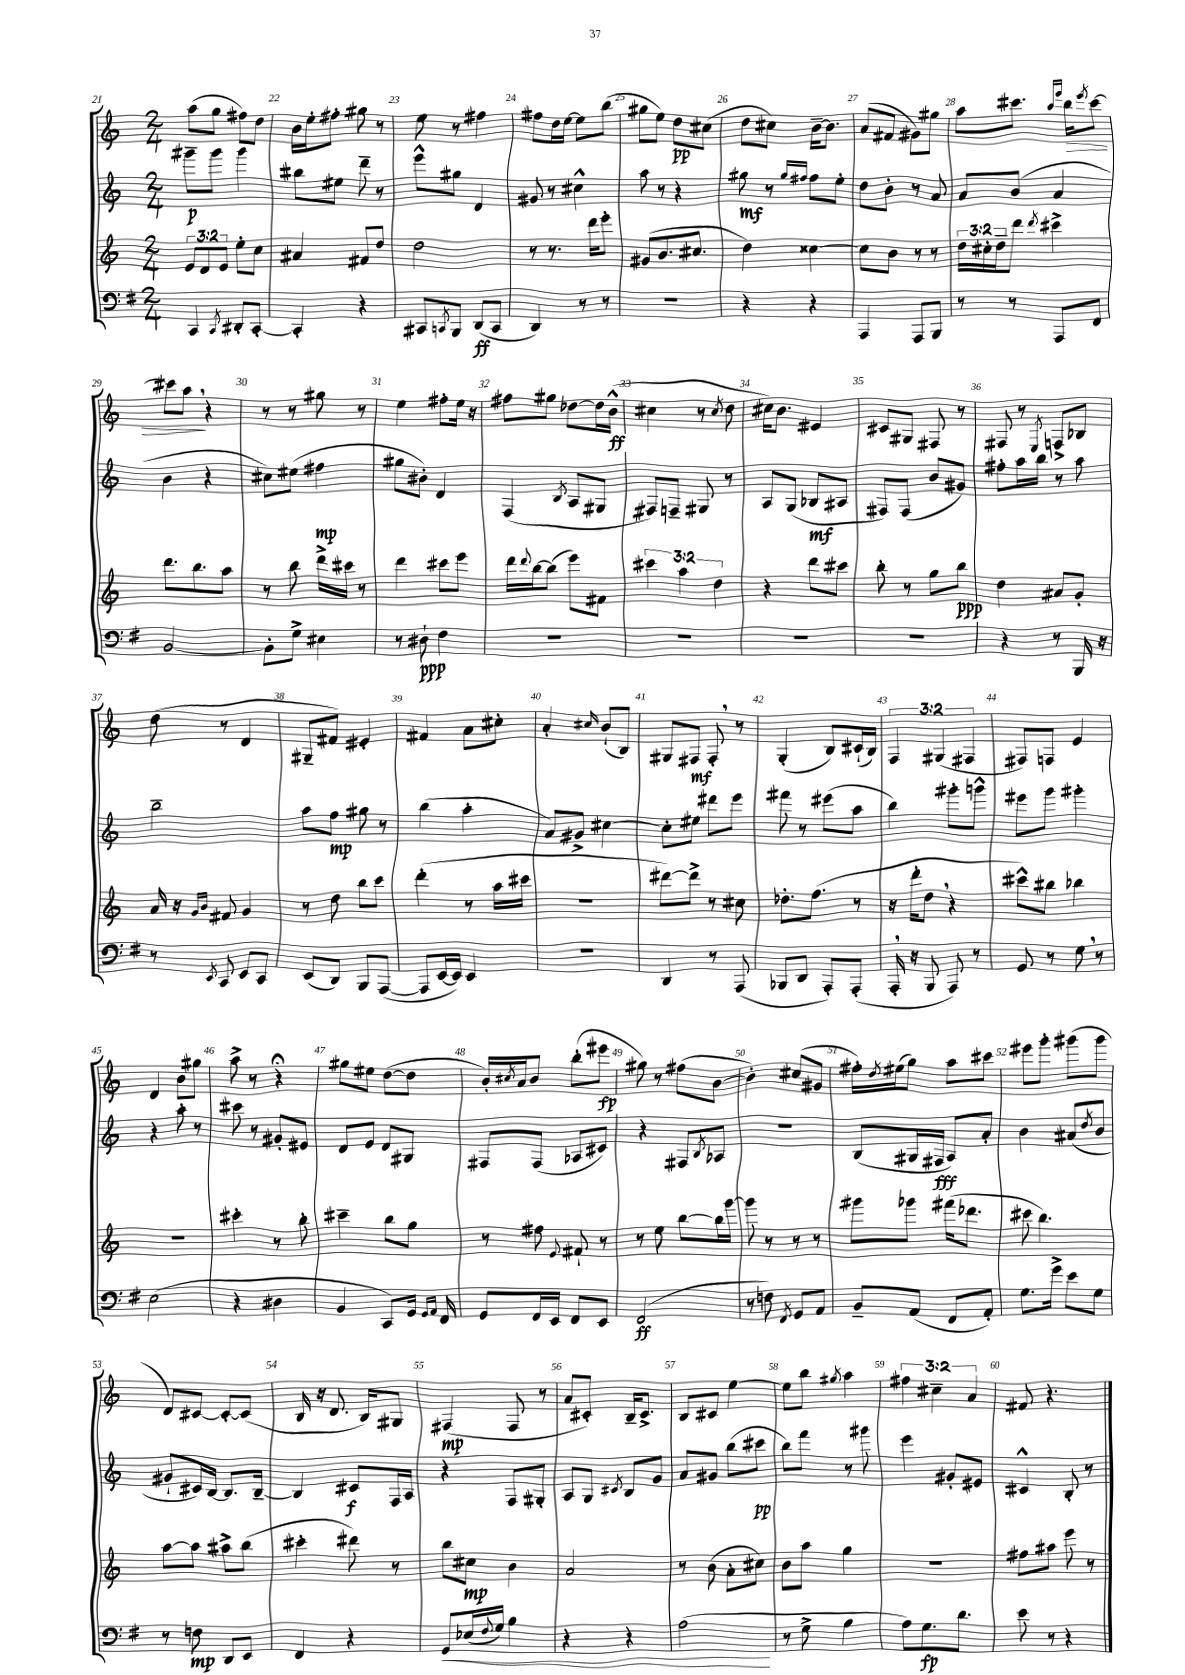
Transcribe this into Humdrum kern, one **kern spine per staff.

**kern	**dynam	**kern	**dynam	**kern	**dynam	**kern	**dynam
*part4	*part4	*part3	*part3	*part2	*part2	*part1	*part1
*staff4	*staff4	*staff3	*staff3	*staff2	*staff2	*staff1	*staff1
*clefF4	*	*clefG2	*	*clefG2	*	*clefG2	*
*k[f#]	*	*k[]	*	*k[]	*	*k[]	*
*M2/4	*	*M2/4	*	*M2/4	*	*M2/4	*
=21	=21	=21	=21	=21	=21	=21	=21
4CC/	.	12e/L	.	8ggg#X~\L	p	(8aa\L	.
.	.	12d/	.	.	.	.	.
.	.	.	.	8ggg#\J	.	8gg\J	.
.	.	12e/J	.	.	.	.	.
8qCC/	.	.	.	.	.	.	.
8DD#X'/L	.	8ee'\L	.	4ggg#\	.	8ff#X\L)	.
[8CC'/J	.	8cc\J	.	.	.	8dd\J	.
=22	=22	=22	=22	=22	=22	=22	=22
4CC'/]	.	4a#X/	.	8bb#X\L	.	16b\LL	.
.	.	.	.	.	.	16ee'\J	.
.	.	.	.	8ee#X\J	.	8ff#X'\J	.
4r	.	8f#X/L	.	8ddd~\	.	8gg#X\	.
.	.	8dd/J	.	8r	.	8r	.
=23	=23	=23	=23	=23	=23	=23	=23
8CC#X/L	.	2dd\	.	8eee^^\L	.	8ee\	.
8qCCn/	.	.	.	.	.	.	.
8BBB/J	.	.	.	8gg#X\J	.	8r	.
(8DD/L	ff	.	.	4d/	.	4ff#X\	.
8CC/J	.	.	.	.	.	.	.
=24	=24	=24	=24	=24	=24	=24	=24
4DD/)	.	8r	.	8g#X/	.	8ff#X\L	.
.	.	8.r	.	8r	.	16dd\L	.
.	.	.	.	.	.	[16ee\JJ	.
8r	.	.	.	4cc#X^^\	.	8ee\L]	.
.	.	16ddd\KL	.	.	.	.	.
8r	.	8eee'\J	.	.	.	(8bb\J	.
=25	=25	=25	=25	=25	=25	=25	=25
2r	.	(8g#X/L	.	8aa\	.	8gg#X\L	.
.	.	8.b/	.	8r	.	8ee\J)	.
.	.	.	.	4r	.	8dd\L	pp
.	.	8.cc#X/J	.	.	.	.	.
.	.	.	.	.	.	(8cc#X\J	.
=26	=26	=26	=26	=26	=26	=26	=26
4r	.	4dd\)	.	8gg#X\	mf	8dd\L	.
.	.	.	.	8r	.	8cc#X\J)	.
.	.	.	.	16qqgg#/LL	.	.	.
.	.	.	.	16qqff#X/JJ	.	.	.
4r	.	[4cc##X\	.	8ff#\L	.	[16b~\KL	.
.	.	.	.	.	.	8.b\J]	.
.	.	.	.	8ee'\J	.	.	.
=27	=27	=27	=27	=27	=27	=27	=27
4AAA/	.	8cc##\L]	.	8dd\L	.	(8a/L	.
.	.	8b\J	.	8b'\J	.	8f#X/J	.
8AAA/L	.	8r	.	8r	.	8g#X\L)	.
8BBB/J	.	8r	.	8a/	.	8gg#X\J	.
=28	=28	=28	=28	=28	=28	=28	=28
8r	.	24dd\LL	.	8a/L	.	8aa\L	.
.	.	24cc#X'\	.	.	.	.	.
.	.	24dd~\J	.	.	.	.	.
8r	.	8ddd\J	.	(8b/J	.	8.ccc#X\J	.
.	.	8qddd/	.	.	.	.	.
8AAA/L	.	4ccc#X^\	.	4a/	.	.	.
.	.	.	.	.	.	16qqaa/LL	.
.	.	.	.	.	.	16qqeee/JJ	.
!	!	!	!	!	!	!	!LO:HP:b
.	.	.	.	.	.	16bb\KL	>
.	.	.	.	.	.	8qeee/	.
8FF#/J	.	.	.	.	.	[8ccc#\J	.
!!LO:LB:g=z
=29	=29	=29	=29	=29	=29	=29	=29
[2BB/	.	8.ddd\L	.	4b\	.	8ccc#X\L]	.
.	.	.	.	.	.	8aa,\J	.
.	.	8.bb\	.	.	.	.	.
.	.	.	.	4r	.	4r	]
.	.	8aa\J	.	.	.	.	.
=30	=30	=30	=30	=30	=30	=30	=30
8BB'\L]	.	8r	.	8cc#X\L)	.	8r	.
8G^\J	.	8bb\	.	(8ee#X\J	.	8r	.
4E#X\	.	16ddd^\LL	.	4ff#X\	mp	8gg#X\	.
.	.	16ccc#X\JJ	.	.	.	.	.
.	.	8r	.	.	.	8r	.
=31	=31	=31	=31	=31	=31	=31	=31
8r	.	4ddd\	.	8gg#X\L	.	4ee\	.
8D#X`\	ppp	.	.	8b#X'\J)	.	.	.
4F#\	.	8ccc#X\L	.	4d/	.	8ff#X'\L	.
.	.	8eee\J	.	.	.	16ee\Jk	.
.	.	.	.	.	.	16r	.
=32	=32	=32	=32	=32	=32	=32	=32
2r	.	16ddd\LL	.	(4F/	.	8ff#X\L	.
.	.	8qqddd/	.	.	.	.	.
.	.	[16bb\J	.	.	.	.	.
.	.	(8bb\J]	.	.	.	8gg#X\J	.
.	.	.	.	8qB/	.	.	.
.	.	8eee\L)	.	8A/L	.	[8dd-X\L	.
.	.	8f#X\J	.	8G#X/J	.	16dd-\L]	.
.	.	.	.	.	.	(16b^^\JJ	ff
=33	=33	=33	=33	=33	=33	=33	=33
2r	.	6ccc#X\	.	8F#X/L)	.	4cc#X\	.
.	.	.	.	8Fn~/J	.	.	.
.	.	6aa\	.	.	.	.	.
.	.	.	.	8G#X/	.	8r	.
.	.	6dd\	.	.	.	.	.
.	.	.	.	.	.	8qcc#/	.
.	.	.	.	8r	.	8dd\	.
=34	=34	=34	=34	=34	=34	=34	=34
2r	.	4r	.	8A/L	.	16cc#X\KL)	.
.	.	.	.	.	.	8.b\J	.
.	.	.	.	(8G/J	.	.	.
.	.	8ddd\L	.	8B-X/L	mf	4e#X/	.
.	.	8ccc#X\J	.	8A#X/J	.	.	.
=35	=35	=35	=35	=35	=35	=35	=35
2r	.	8bb'\	.	8F#X/L)	.	8c#X/L	.
.	.	8r	.	(8F#/J	.	8G#X/J	.
.	.	8gg\L	.	8b/L	.	8F#X/	.
.	.	8bb\J	ppp	8g#X/J)	.	8r	.
=36	=36	=36	=36	=36	=36	=36	=36
4r	.	4dd\	.	8ff#X'\L	.	8F#X/	.
.	.	.	.	16aa\L	.	8r	.
.	.	.	.	16bb\JJ	.	.	.
.	.	.	.	.	.	8qE/	.
8r	.	8a#X/L	.	8r	.	8Fn^/L	.
16BBB/	.	8g'/J	.	8aa\	.	8B-X/J	.
16r	.	.	.	.	.	.	.
!!LO:LB:g=z
=37	=37	=37	=37	=37	=37	=37	=37
8r	.	16a/	.	2bb~\	.	(8dd\	.
.	.	16r	.	.	.	.	.
.	.	16qqg/LL	.	.	.	.	.
8qEE/	.	16qqb/JJ	.	.	.	.	.
8CC/	.	8f#X/	.	.	.	8r	.
8EE/L	.	4g/	.	.	.	4d/	.
8CC/J	.	.	.	.	.	.	.
=38	=38	=38	=38	=38	=38	=38	=38
(8EE/L	.	8r	.	8aa\L	.	8G#X~/L	.
8DD/J)	.	8dd\	.	8ff\J	mp	8f#X/J)	.
8BBB/L	.	8bb\L	.	8gg#X\	.	4e#X'/	.
([8AAA/J	.	8ccc\J	.	8r	.	.	.
=39	=39	=39	=39	=39	=39	=39	=39
8AAA/L]	.	(4ddd'\	.	(4bb\	.	4f#X/	.
[16EE/L	.	.	.	.	.	.	.
16EE/JJ])	.	.	.	.	.	.	.
4EE/	.	8r	.	4aa'\	.	8a\L	.
.	.	16aa\LL	.	.	.	8cc#X'\J	.
.	.	16ccc#X\JJ	.	.	.	.	.
=40	=40	=40	=40	=40	=40	=40	=40
2r	.	2r	.	8a/L)	.	4a'/	.
.	.	.	.	8g#X^/J	.	.	.
.	.	.	.	.	.	16qqcc#X/	.
.	.	.	.	[4cc#X\	.	(8b`/L	.
.	.	.	.	.	.	8B/J)	.
=41	=41	=41	=41	=41	=41	=41	=41
4DD/	.	[8ddd#X\L)	.	8cc#'\L]	.	8G#X/L	.
.	.	8ddd#^\J]	.	8ee#X\J	.	8F#X/J	mf
8r	.	8r	.	8ddd#X\L	.	8F#',/	.
(8AAA/	.	8cc#X\	.	8eee\J	.	8r	.
=42	=42	=42	=42	=42	=42	=42	=42
8BBB-X/L	.	8.dd-X'\L	.	8fff#X\	.	(4G'/	.
8DD/J	.	.	.	8r	.	.	.
.	.	(8.ff\J	.	.	.	.	.
8AAA'/L)	.	.	.	(8eee#X\L	.	8B/L)	.
(8AAA'/J	.	8r	.	8aa\J	.	(16c#X`/L	.
.	.	.	.	.	.	16B/JJ)	.
=43	=43	=43	=43	=43	=43	=43	=43
16AAA',/	.	16r	.	4bb\)	.	6F/	.
16r	.	16ddd'\KL	.	.	.	.	.
8BBB/	.	8dd,\J	.	.	.	.	.
.	.	.	.	.	.	(6G#X/	.
8AAA/)	.	4r	.	8ggg#X'\L	.	.	.
.	.	.	.	.	.	6F#X/	.
8r	.	.	.	8gggn^^\J	.	.	.
=44	=44	=44	=44	=44	=44	=44	=44
8GG/	.	8ccc#X^^\L)	.	8eee#X\L	.	8F#X/L)	.
8r	.	8bb#X\J	.	8ggg\J	.	8Fn/J	.
8G,\	.	4bb-X\	.	4ggg#X'\	.	4e/	.
8r	.	.	.	.	.	.	.
!!LO:LB:g=z
=45	=45	=45	=45	=45	=45	=45	=45
(2E\	.	2r	.	4r	.	4d/	.
.	.	.	.	8aa'\	.	8b\L	.
.	.	.	.	8r	.	8gg#X\J	.
=46	=46	=46	=46	=46	=46	=46	=46
4r	.	4ccc#X'\	.	8ccc#X\	.	8aa^\	.
.	.	.	.	8r	.	8r	.
4D#X\	.	8r	.	8g#X'/L	.	4r;<	.
.	.	8bb'\	.	8e#X/J	.	.	.
=47	=47	=47	=47	=47	=47	=47	=47
4BB/	.	4ccc#X~\	.	8d/L	.	8gg#X\L	.
.	.	.	.	8e/J	.	8ee#X\J	.
8CC/L)	.	8bb\L	.	8d/L	.	([8dd\L	.
16GG/Jk	.	8gg\J	.	8G#X/J	.	8dd\J]	.
16qqGG/LL	.	.	.	.	.	.	.
16qqAA/JJ	.	.	.	.	.	.	.
16FF#/	.	.	.	.	.	.	.
=48	=48	=48	=48	=48	=48	=48	=48
8GG/L	.	8r	.	8F#X/L	.	16b'/LL)	.
.	.	.	.	.	.	8qcc#X/	.
.	.	.	.	.	.	16a/J	.
16FF#/L	.	8ff#X\	.	(8F#/J	.	8b/J	.
16EE/JJ	.	.	.	.	.	.	.
.	.	8qqe/	.	.	.	.	.
8FF#/L	.	8f#X`/	.	8A-X/L	.	(8bb'\L	.
8EE/J	.	8r	.	8c#X/J)	.	8eee#X\J	fp
=49	=49	=49	=49	=49	=49	=49	=49
(2FF#/	ff	8r	.	4r	.	8gg#X\)	.
.	.	8ee\	.	.	.	8r	.
.	.	[8bb\L	.	8F#X/L	.	(8ff#X\L	.
.	.	.	.	8qB/	.	.	.
.	.	16bb\L]	.	8A-X/J	.	[8b\J	.
.	.	[16ggg\JJ	.	.	.	.	.
=50	=50	=50	=50	=50	=50	=50	=50
8r	.	8ggg\]	.	2r	.	4b'\])	.
8Fn\)	.	8r	.	.	.	.	.
8qFF#/	.	.	.	.	.	.	.
8GG/L	.	8r	.	.	.	(8cc#X/L	.
8AA/J	.	8r	.	.	.	8g#X/J	.
=51	=51	=51	=51	=51	=51	=51	=51
8BB~/L	.	8ggg#X\L	.	(8B/L	.	16ff#X'\LL)	.
.	.	.	.	.	.	8qdd/	.
.	.	.	.	.	.	(16ee#X\J	.
(8AA/J	.	8ggg-X\J	.	16G#X/L	.	8gg\J)	.
.	.	.	.	16F#X/JJ	fff	.	.
8FF#/L	.	(16fff#X\KL	.	8A/L)	.	8aa\L	.
.	.	8.ddd-X\J	.	.	.	.	.
8AA'/J)	.	.	.	8a'/J	.	8ccc#X\J	.
=52	=52	=52	=52	=52	=52	=52	=52
8.G\L	.	8ccc#X\	.	4b\	.	8eee#X\L	.
.	.	4.bb\)	.	.	.	8ggg'\J	.
16g^\Jk	.	.	.	.	.	.	.
8e\L	.	.	.	(8a#X/L	.	(8ggg#X\L	.
.	.	.	.	8qdd/	.	.	.
8G\J	.	.	.	8b/J	.	8ggg#\J	.
!!LO:LB:g=z
=53	=53	=53	=53	=53	=53	=53	=53
8r	.	[8aa\L	.	8g#X`/L	.	8d/L)	.
8Fn\	mp	8aa\J]	.	16c#X/L)	.	[8c#X/J	.
.	.	.	.	[16B/JJ	.	.	.
8DD/L	.	8aa#X^\L	.	8.B/L]	.	8c#'/L_	.
8EE/J	.	(8bb\J	.	.	.	(8c#/J]	.
.	.	.	.	[16B~/Jk	.	.	.
=54	=54	=54	=54	=54	=54	=54	=54
4FF#/	.	4ccc#X'\	.	4B/]	.	16B/	.
.	.	.	.	.	.	16r	.
.	.	.	.	.	.	8.d/	.
4r	.	8ddd#X\)	.	8c#X/L	f	.	.
.	.	.	.	.	.	16B/KL)	.
.	.	8r	.	16F/L	.	8G#X/J	.
.	.	.	.	16A/JJ	.	.	.
=55	=55	=55	=55	=55	=55	=55	=55
!	!LO:HP:b	!	!	!	!	!	!
8GG/L	<	8bb\L	.	4r	.	(4F#X/	mp
(16E-X/L	.	8cc#X\J	mp	.	.	.	.
8qqF#/	.	.	.	.	.	.	.
16G/JJ)	.	.	.	.	.	.	.
4B\	.	4b\	.	8F/L	.	8F#/	.
.	.	.	.	8G#X'/J	.	8r	.
=56	=56	=56	=56	=56	=56	=56	=56
4r	.	2a/	.	8A/L	.	8a/L	.
.	.	.	.	8G/J	.	8c#X'/J)	.
.	.	.	.	8qc#X/	.	.	.
4r	.	.	.	8B/L	.	16B~/KL	.
.	.	.	.	.	.	8.c#^/J	.
.	.	.	.	8g/J	.	.	.
=57	=57	=57	=57	=57	=57	=57	=57
(2A\	.	8r	.	8a/L	.	8B/L	.
.	.	(8b\	.	8g#X/J	.	8c#X/J	.
.	.	8a'\L	.	(8bb\L	.	[4ee\	.
.	.	8cc#X\J)	.	8ccc#X\J	pp	.	.
.	[	.	.	.	.	.	.
=58	=58	=58	=58	=58	=58	=58	=58
8r	.	8b\L	.	8bb\L)	.	8ee\L]	.
8G^\	.	8aa\J	.	8fff\J	.	8bb\J	.
.	.	.	.	.	.	8qgg#X/	.
4B\	.	4gg\	.	8r	.	4aa\	.
.	.	.	.	8ggg#X\	.	.	.
=59	=59	=59	=59	=59	=59	=59	=59
8A\L)	.	2r	.	4eee\	.	6ff#X\	.
8.G\	fp	.	.	.	.	.	.
.	.	.	.	.	.	6cc#X~\	.
.	.	.	.	8g#X'/L	.	.	.
8.d\J	.	.	.	.	.	.	.
.	.	.	.	.	.	6a/	.
.	.	.	.	8e#X/J	.	.	.
=60	=60	=60	=60	=60	=60	=60	=60
8e\	.	8ff#X\L	.	4c#X^^/	.	8f#X/	.
8r	.	8aa#X\J	.	.	.	4.r	.
4r	.	8eee\	.	8B'/	.	.	.
.	.	8r	.	8r	.	.	.
==	==	==	==	==	==	==	==
*-	*-	*-	*-	*-	*-	*-	*-
